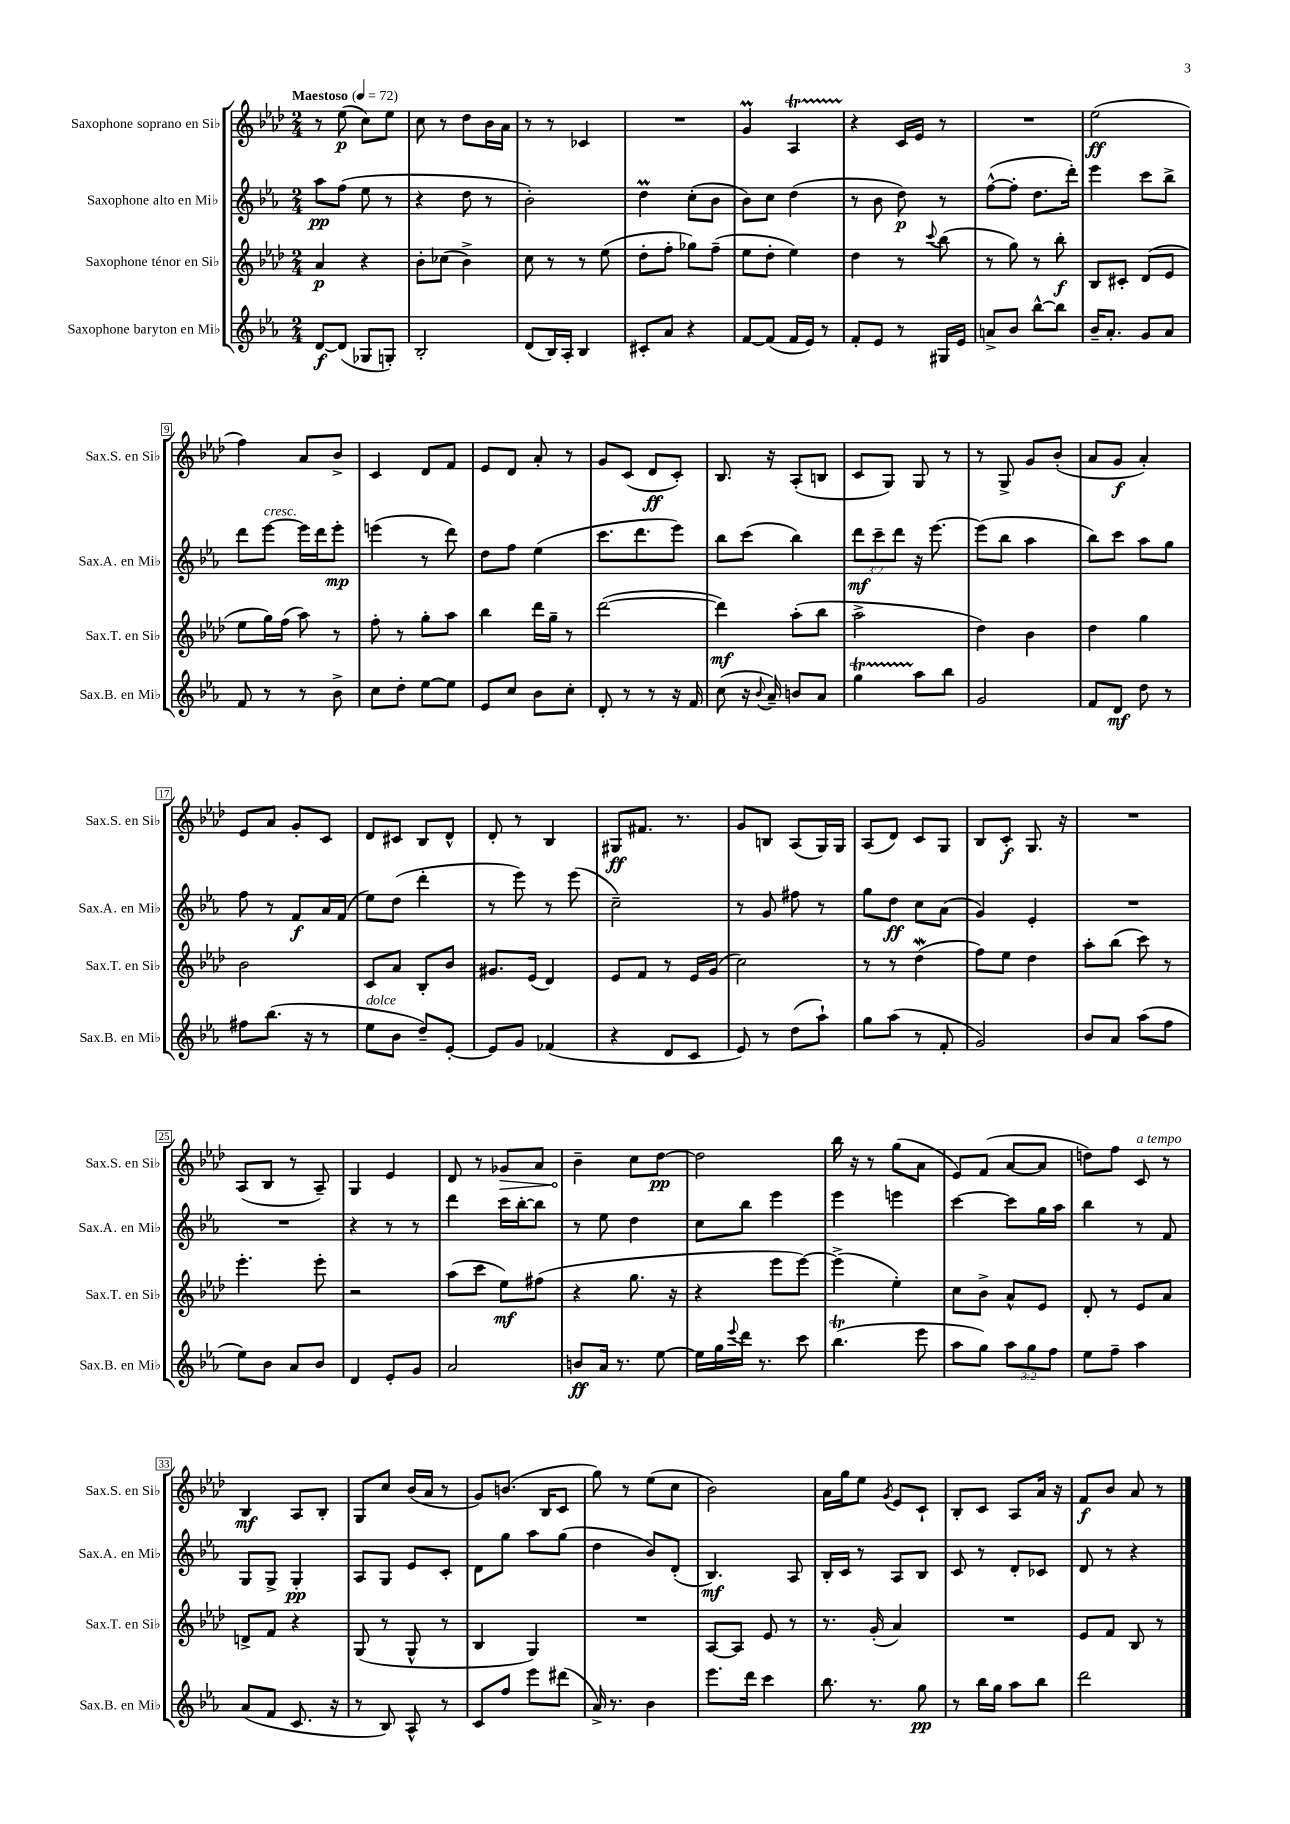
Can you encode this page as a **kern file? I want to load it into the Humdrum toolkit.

**kern	**dynam	**kern	**dynam	**kern	**dynam	**kern	**dynam
*part4	*part4	*part3	*part3	*part2	*part2	*part1	*part1
*staff4	*staff4	*staff3	*staff3	*staff2	*staff2	*staff1	*staff1
*I"Saxophone baryton en Mi♭	*	*I"Saxophone ténor en Si♭	*	*I"Saxophone alto en Mi♭	*	*I"Saxophone soprano en Si♭	*
*I'Sax.B. en Mi♭	*	*I'Sax.T. en Si♭	*	*I'Sax.A. en Mi♭	*	*I'Sax.S. en Si♭	*
*clefG2	*	*clefG2	*	*clefG2	*	*clefG2	*
*k[b-e-a-]	*	*k[b-e-a-d-]	*	*k[b-e-a-]	*	*k[b-e-a-d-]	*
*M2/4	*	*M2/4	*	*M2/4	*	*M2/4	*
*MM72	*	*MM72	*	*MM72	*	*MM72	*
=1	=1	=1	=1	=1	=1	=1	=1
!	!	!	!	!	!	!LO:TX:a:B:t=Maestoso	!
[8d/L	f	4a-/	p	8aa-\L	pp	8r	.
(8d/J]	.	.	.	(8ff\J	.	(8ee-\	p
8G-X/L	.	4r	.	8ee-\	.	8cc\L)	.
8Gn'/J)	.	.	.	8r	.	8ee-\J	.
=2	=2	=2	=2	=2	=2	=2	=2
2B-'/	.	8b-'\L	.	4r	.	8cc\	.
.	.	(8cc-X\J	.	.	.	8r	.
.	.	4b-^\)	.	8dd\	.	8dd-\L	.
.	.	.	.	8r	.	16b-\L	.
.	.	.	.	.	.	16a-\JJ	.
=3	=3	=3	=3	=3	=3	=3	=3
(8d/L	.	8cc\	.	2b-'\)	.	8r	.
16B-/L)	.	8r	.	.	.	8r	.
16A-'/JJ	.	.	.	.	.	.	.
4B-/	.	8r	.	.	.	4c-X/	.
.	.	(8ee-\	.	.	.	.	.
=4	=4	=4	=4	=4	=4	=4	=4
8c#X'/L	.	8dd-'\L	.	4ddm\	.	2r	.
8a-/J	.	8ff'\J	.	.	.	.	.
4r	.	8gg-X\L)	.	(8cc'\L	.	.	.
.	.	(8ff~\J	.	8b-\J	.	.	.
=5	=5	=5	=5	=5	=5	=5	=5
[8f/L	.	8ee-\L	.	8b-\L)	.	4gm/	.
(8f/J]	.	8dd-'\J	.	8cc\J	.	.	.
16f/LL	.	4ee-\)	.	(4dd\	.	4A-T/	.
16e-/JJ)	.	.	.	.	.	.	.
8r	.	.	.	.	.	.	.
=6	=6	=6	=6	=6	=6	=6	=6
8f'/L	.	4dd-\	.	8r	.	4r	.
8e-/J	.	.	.	8b-\	.	.	.
8r	.	8r	.	8dd\)	p	16c/LL	.
.	.	.	.	.	.	16e-/JJ	.
.	.	8qqccc/	.	.	.	.	.
16G#X/LL	.	(8bb-\	.	8r	.	8r	.
16e-/JJ	.	.	.	.	.	.	.
=7	=7	=7	=7	=7	=7	=7	=7
8an^/L	.	8r	.	([8ff^^\L	.	2r	.
8b-/J	.	8gg\)	.	8ff'\J]	.	.	.
[8bb-^^\L	.	8r	.	8.dd\L	.	.	.
8bb-\J]	.	8bb-'\	f	.	.	.	.
.	.	.	.	16ddd'\Jk)	.	.	.
=8	=8	=8	=8	=8	=8	=8	=8
16b-~/KL	.	8B-/L	.	4eee-\	.	(2ee-\	ff
8.a-'/J	.	.	.	.	.	.	.
.	.	8c#X'/J	.	.	.	.	.
8g/L	.	(8d-/L	.	8ccc\L	.	.	.
8a-/J	.	8e-/J	.	8bb-^\J	.	.	.
!!LO:LB:g=z
=9	=9	=9	=9	=9	=9	=9	=9
8f/	.	8ee-\L	.	8ddd\L	.	4ff\)	.
!	!	!	!	!LO:TX:a:i:t=cresc.	!	!	!
8r	.	16gg\L)	.	[8eee-\J	.	.	.
.	.	(16ff\JJ	.	.	.	.	.
8r	.	8aa-\)	.	16eee-\LL]	.	8a-/L	.
.	.	.	.	16ddd\J	.	.	.
8b-^\	.	8r	.	8eee-'\J	mp	8b-^/J	.
=10	=10	=10	=10	=10	=10	=10	=10
8cc\L	.	8ff'\	.	(4eeen\	.	4c/	.
8dd'\J	.	8r	.	.	.	.	.
[8ee-\L	.	8gg'\L	.	8r	.	8d-/L	.
8ee-\J]	.	8aa-\J	.	8ddd\)	.	8f/J	.
=11	=11	=11	=11	=11	=11	=11	=11
8e-/L	.	4bb-\	.	8dd\L	.	8e-/L	.
8cc/J	.	.	.	8ff\J	.	8d-/J	.
8b-\L	.	16ddd-\LL	.	(4ee-\	.	8a-'/	.
.	.	16gg~\JJ	.	.	.	.	.
8cc'\J	.	8r	.	.	.	8r	.
=12	=12	=12	=12	=12	=12	=12	=12
8d'/	.	([2ddd-\	.	8.ccc\L	.	8g/L	.
8r	.	.	.	.	.	(8c/J	.
.	.	.	.	8.ddd\	.	.	.
8r	.	.	.	.	.	8d-/L	ff
16r	.	.	.	8eee-\J)	.	8c'/J)	.
16f/	.	.	.	.	.	.	.
=13	=13	=13	=13	=13	=13	=13	=13
(8cc\	.	4ddd-\])	mf	8bb-\L	.	8.B-/	.
16r	.	.	.	(8ccc\J	.	.	.
8qqb-/	.	.	.	.	.	.	.
16a-~/)	.	.	.	.	.	16r	.
8bn/L	.	(8aa-'\L	.	4bb-\)	.	(8A-'/L	.
8a-/J	.	8bb-\J	.	.	.	8Bn/J	.
=14	=14	=14	=14	=14	=14	=14	=14
4ggt\	.	2aa-^\	.	12ddd\L	mf	8c/L	.
.	.	.	.	12ccc~\	.	.	.
.	.	.	.	.	.	8G/J)	.
.	.	.	.	12ddd\J	.	.	.
8aa-\L	.	.	.	16r	.	8G/	.
.	.	.	.	[8.eee-\	.	.	.
8bb-\J	.	.	.	.	.	8r	.
=15	=15	=15	=15	=15	=15	=15	=15
2g/	.	4dd-\)	.	(8eee-\L]	.	8r	.
.	.	.	.	8bb-\J	.	8G^/	.
.	.	4b-\	.	4aa-\	.	8g/L	.
.	.	.	.	.	.	(8b-'/J	.
=16	=16	=16	=16	=16	=16	=16	=16
8f/L	.	4dd-\	.	8bb-\L)	.	8a-/L	.
8d/J	mf	.	.	8ccc\J	.	8g/J	f
8dd\	.	4gg\	.	8aa-\L	.	4a-'/)	.
8r	.	.	.	8gg\J	.	.	.
!!LO:LB:g=z
=17	=17	=17	=17	=17	=17	=17	=17
8ff#X\L	.	2b-\	.	8ff\	.	8e-/L	.
(8.bb-\J	.	.	.	8r	.	8a-/J	.
.	.	.	.	8f/L	f	8g'/L	.
16r	.	.	.	.	.	.	.
8r	.	.	.	16a-/L	.	8c/J	.
.	.	.	.	(16f/JJ	.	.	.
=18	=18	=18	=18	=18	=18	=18	=18
!LO:TX:a:i:t=dolce	!	!	!	!	!	!	!
8ee-\L	.	8c/L	.	8ee-\L)	.	8d-/L	.
8b-\J	.	8a-/J	.	(8dd\J	.	8c#X/J	.
8dd~/L)	.	8B-'/L	.	4ddd'\	.	8B-/L	.
[8e-'/J	.	8b-/J	.	.	.	8d-^^/J	.
=19	=19	=19	=19	=19	=19	=19	=19
8e-/L]	.	8.g#X/L	.	8r	.	8d-'/	.
8g/J	.	.	.	8eee-\)	.	8r	.
.	.	(16e-/Jk	.	.	.	.	.
(4f-X/	.	4d-/)	.	8r	.	4B-/	.
.	.	.	.	(8eee-\	.	.	.
=20	=20	=20	=20	=20	=20	=20	=20
4r	.	8e-/L	.	2cc~\)	.	8G#X/L	ff
.	.	8f/J	.	.	.	8.f#X/J	.
8d/L	.	8r	.	.	.	.	.
.	.	.	.	.	.	8.r	.
8c/J	.	16e-/LL	.	.	.	.	.
.	.	(16g/JJ	.	.	.	.	.
=21	=21	=21	=21	=21	=21	=21	=21
8e-/)	.	2cc\)	.	8r	.	8g/L	.
8r	.	.	.	8g/	.	8Bn/J	.
(8dd\L	.	.	.	8ff#X\	.	(8A-/L	.
8aa-`\J)	.	.	.	8r	.	16G/L)	.
.	.	.	.	.	.	16G/JJ	.
=22	=22	=22	=22	=22	=22	=22	=22
8gg\L	.	8r	.	8gg\L	.	(8A-/L	.
(8aa-\J	.	8r	.	8dd\J	ff	8d-/J)	.
8r	.	(4dd-w\	.	8cc\L	.	8c/L	.
8f'/	.	.	.	(8a-\J	.	8G/J	.
=23	=23	=23	=23	=23	=23	=23	=23
2g/)	.	8ff\L)	.	4g/)	.	8B-/L	.
.	.	8ee-\J	.	.	.	8c'/J	f
.	.	4dd-\	.	4e-'/	.	8.G/	.
.	.	.	.	.	.	16r	.
=24	=24	=24	=24	=24	=24	=24	=24
8b-/L	.	8aa-'\L	.	2r	.	2r	.
8a-/J	.	(8bb-\J	.	.	.	.	.
(8aa-\L	.	8ccc\)	.	.	.	.	.
8ff\J	.	8r	.	.	.	.	.
!!LO:LB:g=z
=25	=25	=25	=25	=25	=25	=25	=25
8ee-\L)	.	4.eee-'\	.	2r	.	(8A-/L	.
8b-\J	.	.	.	.	.	8B-/J	.
8a-/L	.	.	.	.	.	8r	.
8b-/J	.	8eee-'\	.	.	.	8A-~/)	.
=26	=26	=26	=26	=26	=26	=26	=26
4d/	.	2r	.	4r	.	4G/	.
8e-'/L	.	.	.	8r	.	4e-/	.
8g/J	.	.	.	8r	.	.	.
=27	=27	=27	=27	=27	=27	=27	=27
2a-/	.	(8aa-\L	.	4ddd\	.	8d-/	.
.	.	8ccc\J	.	.	.	8r	.
!	!	!	!	!	!	!	!LO:HP:b
.	.	8ee-\L)	mf	16ccc\LL	.	8g-X/L	>
.	.	.	.	[16bb-'\J	.	.	.
.	.	(8ff#X\J	.	8bb-\J]	.	8a-/J	.
=28	=28	=28	=28	=28	=28	=28	=28
8bn/L	ff	4r	.	8r	.	4b-~\	.
16a-/Jk	.	.	.	8ee-\	.	.	.
8.r	.	.	.	.	.	.	.
.	.	8.gg\	.	4dd\	.	8cc\L	]
[8ee-\	.	.	.	.	.	[8dd-\J	pp
.	.	16r	.	.	.	.	.
=29	=29	=29	=29	=29	=29	=29	=29
16ee-\LL]	.	4r	.	8cc\L	.	2dd-\]	.
16gg\	.	.	.	.	.	.	.
8qqeee-/	.	.	.	.	.	.	.
16ddd\JJ	.	.	.	8bb-\J	.	.	.
8.r	.	.	.	.	.	.	.
.	.	8eee-\L	.	4eee-\	.	.	.
8ccc\	.	[8eee-\J)	.	.	.	.	.
=30	=30	=30	=30	=30	=30	=30	=30
(4.bb-T\	.	(4eee-^\]	.	4eee-\	.	16bb-\	.
.	.	.	.	.	.	16r	.
.	.	.	.	.	.	8r	.
.	.	4ee-'\)	.	4eeen\	.	(8gg\L	.
8eee-\	.	.	.	.	.	8a-\J	.
=31	=31	=31	=31	=31	=31	=31	=31
8aa-\L	.	8cc\L	.	[4ccc\	.	8e-/L)	.
8gg\J)	.	8b-^\J	.	.	.	(8f/J	.
12aa-\L	.	8a-^^/L	.	8ccc\L]	.	[8a-/L	.
12gg\	.	.	.	.	.	.	.
.	.	8e-/J	.	16gg\L	.	8a-/J]	.
12ff\J	.	.	.	.	.	.	.
.	.	.	.	16aa-\JJ	.	.	.
=32	=32	=32	=32	=32	=32	=32	=32
8ee-\L	.	8d-'/	.	4bb-\	.	8ddn\L)	.
8ff~\J	.	8r	.	.	.	8ff\J	.
!	!	!	!	!	!	!LO:TX:a:i:t=a tempo	!
4aa-\	.	8e-/L	.	8r	.	8c/	.
.	.	8a-/J	.	8f/	.	8r	.
!!LO:LB:g=z
=33	=33	=33	=33	=33	=33	=33	=33
(8a-/L	.	8dn^/L	.	8G/L	.	4B-/	mf
8f/J	.	8f/J	.	8G^/J	.	.	.
8.c/	.	4r	.	4G'/	pp	8A-/L	.
.	.	.	.	.	.	8B-'/J	.
16r	.	.	.	.	.	.	.
=34	=34	=34	=34	=34	=34	=34	=34
8r	.	(8G/	.	8A-/L	.	8G/L	.
8B-/)	.	8r	.	8G/J	.	8cc/J	.
8A-^^/	.	8G^^/	.	8e-/L	.	(16b-/LL	.
.	.	.	.	.	.	16a-/JJ	.
8r	.	8r	.	8c'/J	.	8r	.
=35	=35	=35	=35	=35	=35	=35	=35
8c/L	.	4B-/	.	8d\L	.	8g/L)	.
8ff/J	.	.	.	8gg\J	.	(8.bn/J	.
8eee-\L	.	4G/)	.	8aa-\L	.	.	.
.	.	.	.	.	.	16B-/KL	.
(8ddd#X\J	.	.	.	(8gg\J	.	8c/J	.
=36	=36	=36	=36	=36	=36	=36	=36
16a-^/)	.	2r	.	4dd\	.	8gg\)	.
8.r	.	.	.	.	.	.	.
.	.	.	.	.	.	8r	.
4b-\	.	.	.	8b-/L)	.	(8ee-\L	.
.	.	.	.	(8d'/J	.	8cc\J	.
=37	=37	=37	=37	=37	=37	=37	=37
8.eee-\L	.	[8A-/L	.	4.B-/)	mf	2b-\)	.
.	.	8A-/J]	.	.	.	.	.
16ddd\Jk	.	.	.	.	.	.	.
4ccc\	.	8e-/	.	.	.	.	.
.	.	8r	.	8A-/	.	.	.
=38	=38	=38	=38	=38	=38	=38	=38
8.bb-\	.	8.r	.	16B-'/LL	.	16a-\LL	.
.	.	.	.	16c/JJ	.	16gg\J	.
.	.	.	.	8r	.	8ee-\J	.
8.r	.	(16g'/	.	.	.	.	.
.	.	.	.	.	.	8qg/	.
.	.	4a-/)	.	8A-/L	.	8e-/L	.
8gg\	pp	.	.	8B-/J	.	8c`/J	.
=39	=39	=39	=39	=39	=39	=39	=39
8r	.	2r	.	8c/	.	8B-'/L	.
16bb-\LL	.	.	.	8r	.	8c/J	.
16gg\JJ	.	.	.	.	.	.	.
8aa-\L	.	.	.	8d'/L	.	8A-/L	.
8bb-\J	.	.	.	8c-X/J	.	16a-/Jk	.
.	.	.	.	.	.	16r	.
=40	=40	=40	=40	=40	=40	=40	=40
2ddd\	.	8e-/L	.	8d/	.	8f/L	f
.	.	8f/J	.	8r	.	8b-/J	.
.	.	8B-/	.	4r	.	8a-/	.
.	.	8r	.	.	.	8r	.
==	==	==	==	==	==	==	==
*-	*-	*-	*-	*-	*-	*-	*-
